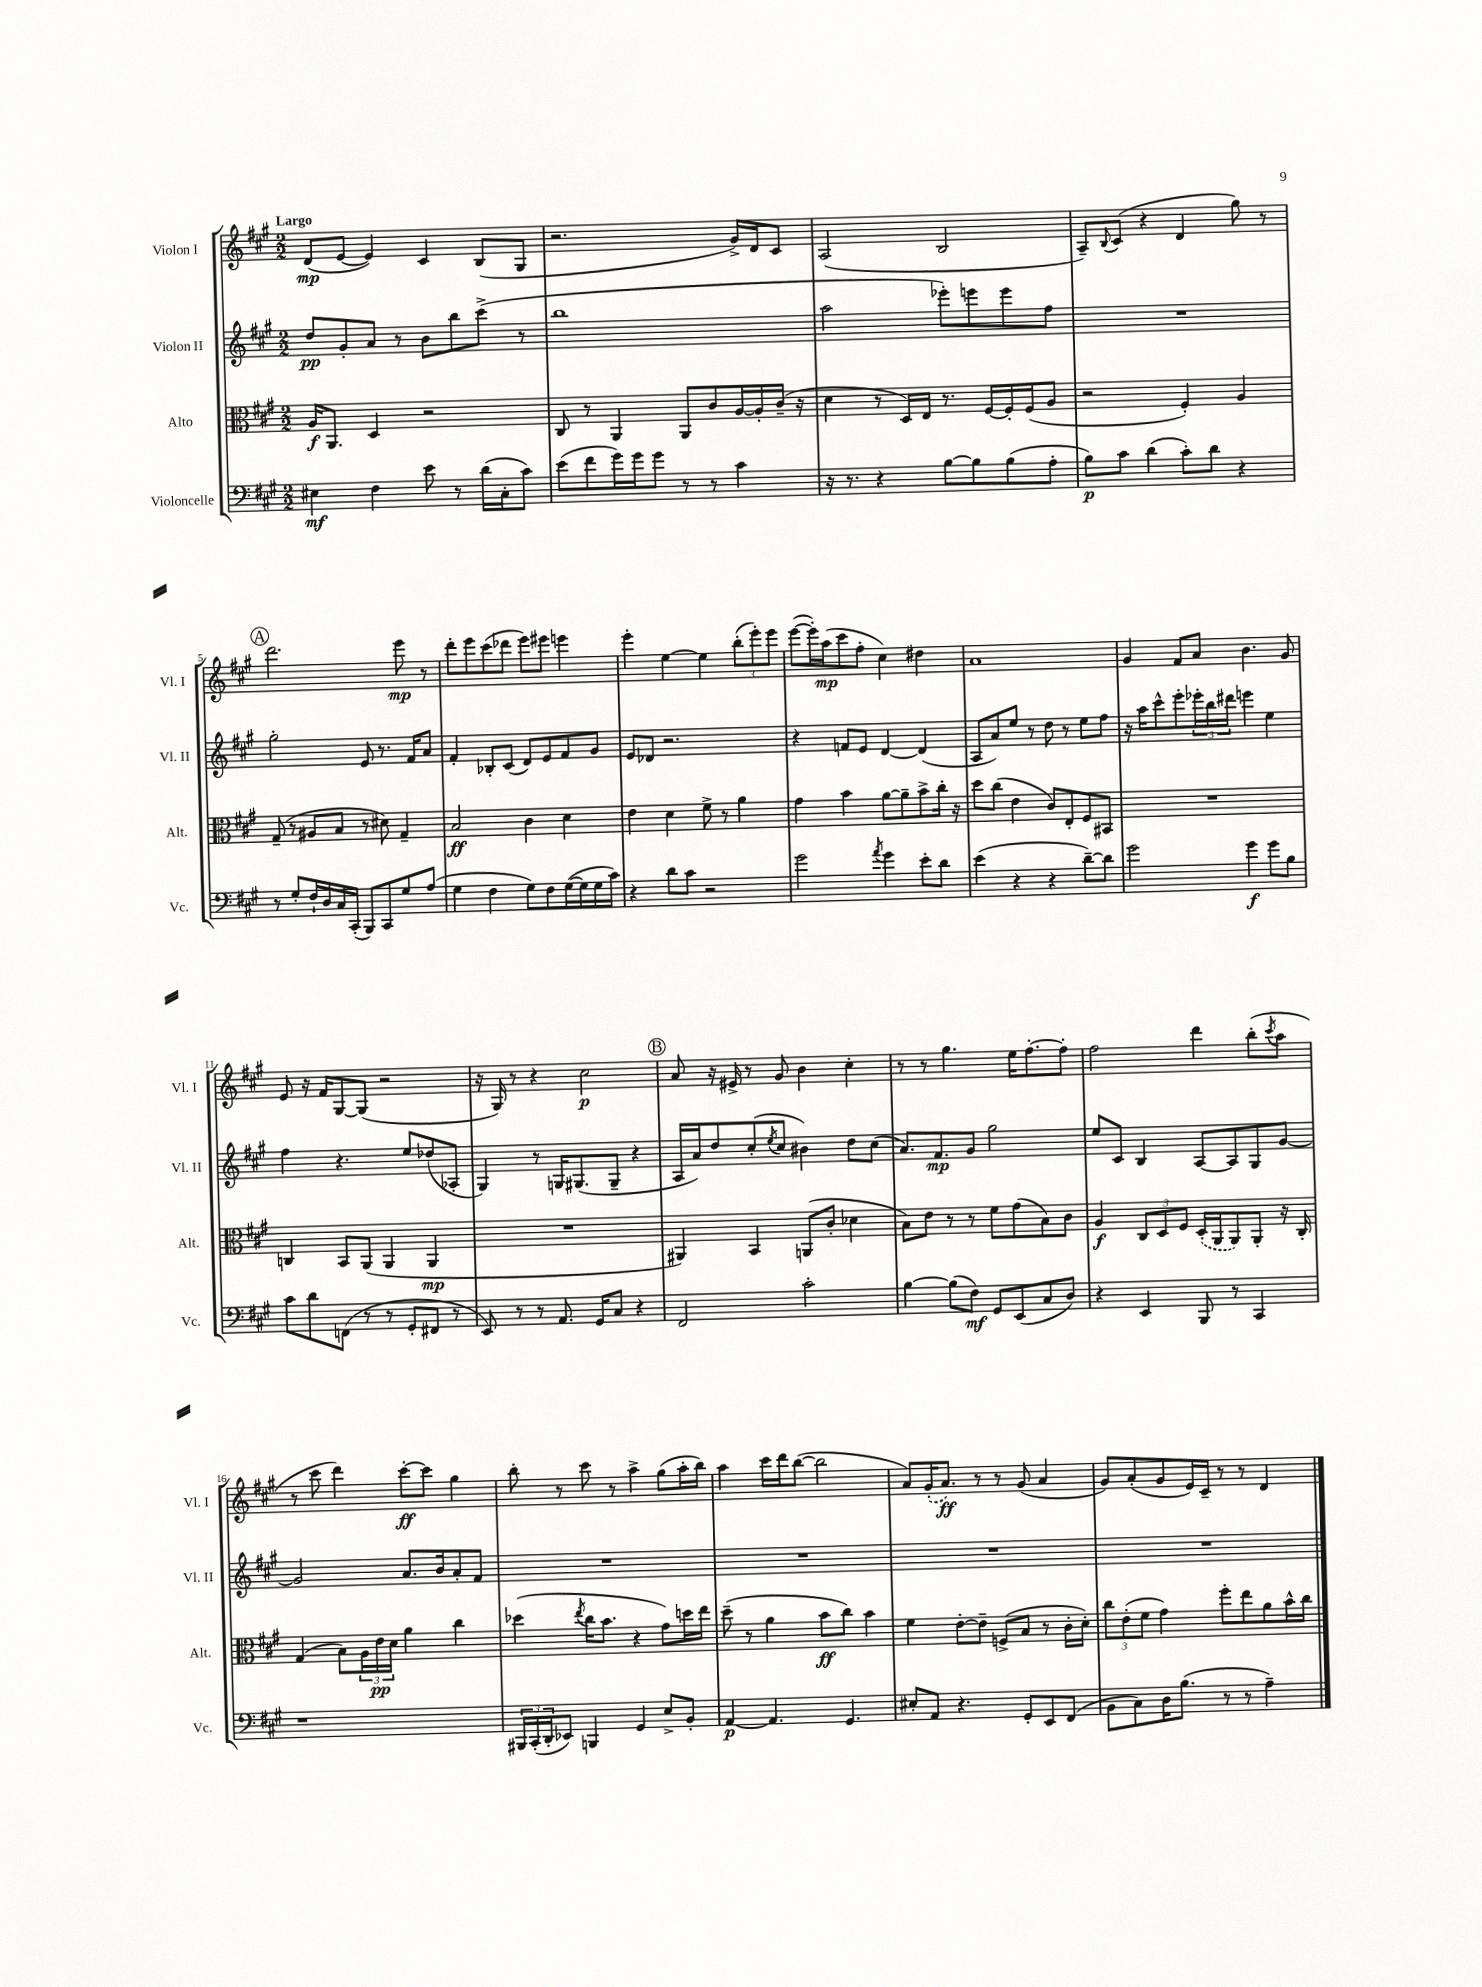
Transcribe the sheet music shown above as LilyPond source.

<<
\new StaffGroup <<
\new Staff = "s0" \with { instrumentName = "Violon I" shortInstrumentName = "Vl. I" } {
    \clef treble \key a \major \numericTimeSignature \time 2/2 \tempo "Largo"
    d'8\mp( e'8~ e'4) cis'4 b8( gis8 |
    r2. gis'16->) d'16 cis'8 |
    a2( b2 |
    a8--) \appoggiatura { b8 } cis'8( r4 d'4 gis''8) r8 |
    \mark \markup { \circle "A" } d'''2. e'''8\mp r8 |
    d'''8-. e'''8 cis'''8( des'''8 e'''8) eis'''8 e'''4 |
    e'''4-. e''4~ e''4 \tuplet 3/2 { b''8-.( e'''8-.) e'''8 } |
    e'''8~( e'''16-.) a''16\mp( cis'''8 fis''8-. cis''4) dis''4 |
    a'1 |
    gis'4 fis'8 a'8 b'4. gis'8 |
    e'8 r16 fis'16 gis8~ gis8( r2 |
    r16 gis16) r8 r4 cis''2\p |
    \mark \markup { \circle "B" } a'8 r16 eis'16-> r8 gis'8 b'4 cis''4-. |
    r8 r8 gis''4. e''16 fis''8.~-. fis''8-. |
    fis''2 d'''4 b''8-.( \acciaccatura { cis'''8 } a''8 |
    r8 cis'''8 d'''4) cis'''8~-.\ff cis'''8 gis''4 |
    b''8-. r8 cis'''8 r8 a''4-> gis''8( a''16-. b''16) |
    a''4 cis'''16 d'''16 b''8~( b''2 |
    a'8) \once \slurDashed gis'16-.( a'8.\ff) r8 r8 gis'8( a'4 |
    gis'8) a'8-.( gis'8 e'16) cis'16-- r8 r8 d'4 \bar "|." |
}
\new Staff = "s1" \with { instrumentName = "Violon II" shortInstrumentName = "Vl. II" } {
    \clef treble \key a \major \numericTimeSignature \time 2/2
    d''8\pp gis'8-. a'8 r8 b'8 b''8 cis'''8->( r8 |
    b''1 |
    a''2 ees'''8-.) e'''8 e'''8 fis''8 |
    R1 |
    \mark \markup { \circle "A" } gis''2-. e'8 r8. fis'16 a'8 |
    fis'4-. bes8-. cis'8( d'8) e'8 fis'8 gis'8 |
    e'8 des'8 r2. |
    r4 f'8 e'8 d'4~ d'4( |
    a8 a'8) e''8 r8 d''8 r8 e''8 fis''8 |
    r16 a''16 cis'''8-^ e'''8-. \tuplet 3/2 { ees'''16-. b''16 dis'''16 } e'''4 e''4 |
    fis''4 r4. e''8 des''8( aes8-. |
    gis4) r8 g16 gis8.( gis8-- r4 |
    \mark \markup { \circle "B" } a16 a'16) d''8 cis''8-.( \acciaccatura { e''8 } cis''8 bis'4) d''8 cis''8( |
    a'8.) fis'8.\mp gis'8 gis''2 |
    e''8 cis'8 b4 a8~ a8 gis8 gis'8~ |
    gis'2 a'8. b'16 a'8-. fis'8 |
    R1 |
    R1 |
    R1 |
    R1 \bar "|." |
}
\new Staff = "s2" \with { instrumentName = "Alto" shortInstrumentName = "Alt." } {
    \clef alto \key a \major \numericTimeSignature \time 2/2
    a16\f a,8. d4 r2 |
    cis8 r8 a,4 a,8 cis'8 a16~ a16-. cis'16--( r16 |
    d'4 r8 d16) e16 r8. fis16~ fis16-. fis16( a8 |
    r2 fis4-.) a4 |
    \mark \markup { \circle "A" } gis8--( r8 ais8 b8 r8 dis'8) gis4-- |
    b2\ff cis'4 d'4 |
    e'4 d'4 fis'8-> r8 a'4 |
    gis'4 b'4 a'8~ a'8-- b'8-> cis''16-. r16 |
    d''8 cis''8( e'4 cis'8) e8-. fis8 bis,8 |
    R1 |
    c4 b,8 a,8( a,4 a,4\mp |
    R1 |
    \mark \markup { \circle "B" } ais,4) b,4 a,8( cis'8-. des'4 |
    b8) e'8 r8 r8 fis'8 gis'8( b8) cis'8 |
    a4\f \tuplet 3/2 { cis8 d8 fis8 } \once \slurDashed d16-.( a,16 a,8) a,8-. r16 cis16-. |
    gis4( b8) \tuplet 3/2 { a16 e'16\pp d'16 } a'4 cis''4 |
    des''4( \acciaccatura { e''8 } cis''16 b'8. r4 gis'8) d''16 e''16 |
    d''8--( r8 a'4 b'8\ff cis''8) b'4 |
    fis'4 e'8~-. e'8-- f8->( b8 r8 cis'16-. d'16-.) |
    \tuplet 3/2 { cis''8 e'8-.( fis'8 } gis'4) fis''8-. e''8 a'8 b'16-^ cis''16 \bar "|." |
}
\new Staff = "s3" \with { instrumentName = "Violoncelle" shortInstrumentName = "Vc." } {
    \clef bass \key a \major \numericTimeSignature \time 2/2
    eis4\mf fis4 e'8 r8 d'16( cis16-. cis'8) |
    e'8( fis'8 gis'16) gis'16 gis'8 r8 r8 cis'4 |
    r16 r8. r4 b8~ b8 b8( a8-. |
    b8\p) cis'8 d'4( cis'8-.) d'8 r4 |
    \mark \markup { \circle "A" } r8 gis8-. fis16-! d16 cis16 cis,16-.( b,,8) cis,8 gis8 a8( |
    gis4 fis4 gis8) fis8 gis16~( gis16 gis16 cis'16) |
    r4 d'8 cis'8 r2 |
    gis'2 \acciaccatura { a'8 } gis'4 e'8-. d'8 |
    e'4( r4 r4 d'8~--) d'8 |
    gis'2 gis'4\f gis'8 b8 |
    cis'8 d'8 f,8( r8 r8 gis,8-. fis,8 r8 |
    e,8) r8 r8 a,8. gis,16 cis8 r4 |
    \mark \markup { \circle "B" } fis,2 cis'2-. |
    b4~ b8( fis8\mf) gis,8 e,8( cis8 d8) |
    r4 e,4 b,,8 r8 cis,4 |
    r1 |
    \tuplet 3/2 { bis,,16 cis,16-.( d,16-. } ees,8) b,,4 gis,4 e8-> b,8-. |
    a,4~\p a,4. gis,4. |
    eis8-. a,8 r4. gis,8-. e,8 fis,8( |
    b,8 cis8) d16 b8.( r8 r8 a4--) \bar "|." |
}
>>
>>
